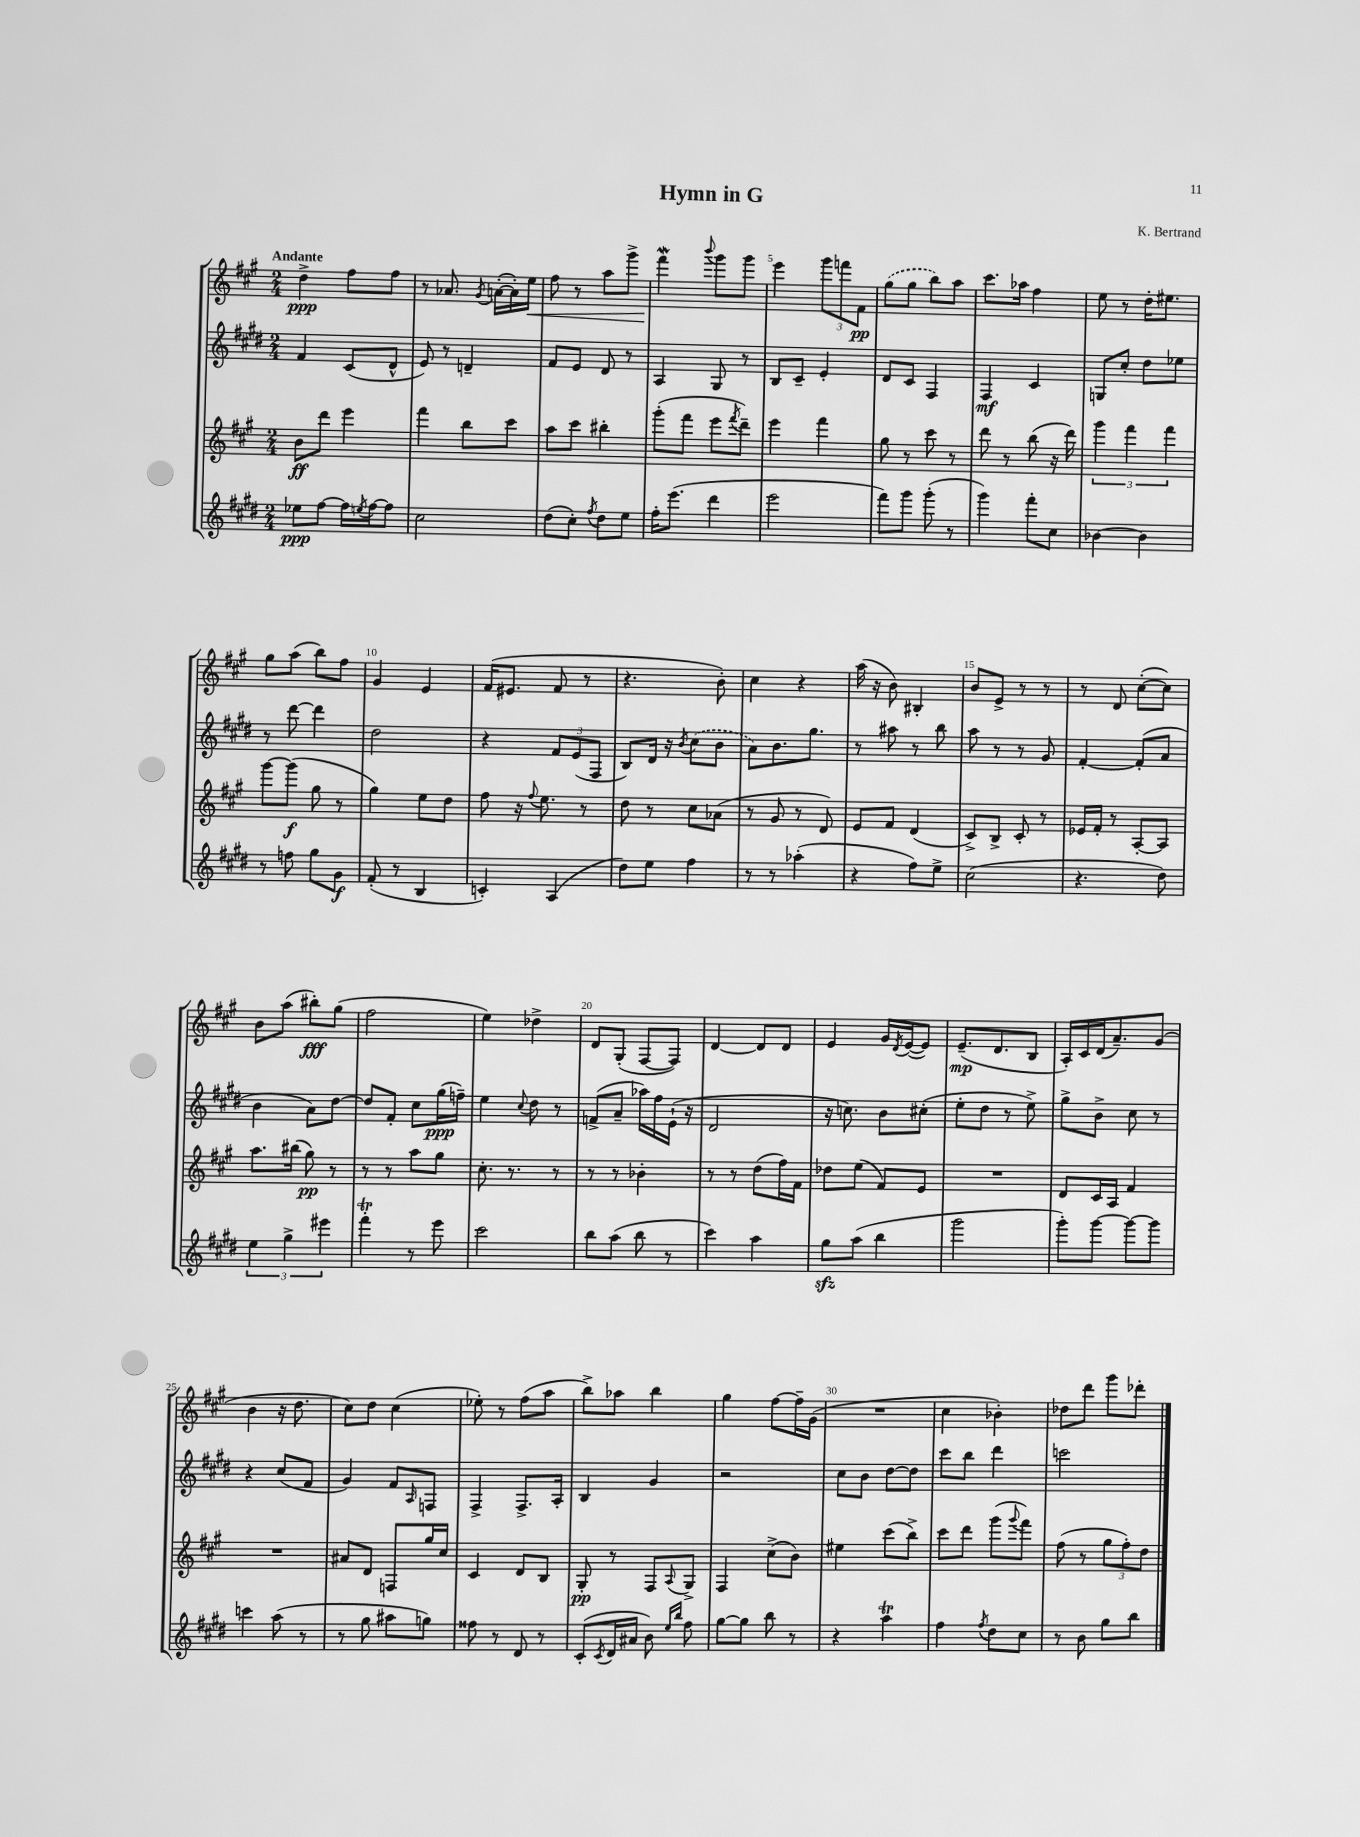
\header { title = "Hymn in G" composer = "K. Bertrand" }
<<
\new StaffGroup <<
\new Staff = "s0" {
    \clef treble \key a \major \numericTimeSignature \time 2/4 \tempo "Andante"
    d''4->\ppp fis''8 fis''8 |
    r8 aes'8. \acciaccatura { gis'8 } a'16~-.( a'16-.) e''16\< |
    fis''8 r8 a''8 gis'''8-> |
    fis'''4\mordent\! \appoggiatura { b'''8 } gis'''8 gis'''8 |
    e'''4 \tuplet 3/2 { gis'''8 f'''8 fis'8\pp } |
    \once \slurDashed gis''8( gis''8 b''8) a''8 |
    cis'''8. aes''16 fis''4 |
    e''8 r8 d''16-. eis''8. |
    gis''8 a''8( b''8) fis''8 |
    gis'4 e'4 |
    fis'16( eis'8. fis'8 r8 |
    r4. b'8-.) |
    cis''4 r4 |
    a''16( r16 b'8) bis4-. |
    b'8 e'8-> r8 r8 |
    r8 d'8 cis''8~-.( cis''8) |
    b'8 a''8( bis''8-.\fff) gis''8( |
    fis''2 |
    e''4) des''4-> |
    d'8 gis8-.( fis8~ fis8) |
    d'4~ d'8 d'8 |
    e'4 gis'16 \acciaccatura { d'8 } e'16~( e'8) |
    e'8.--\mp( d'8. b8 |
    a16-.) cis'16 d'16( a'8.--) gis'8( |
    b'4 r16 d''8. |
    cis''8) d''8 cis''4( |
    ees''8-.) r8 fis''8( a''8 |
    b''8->) aes''8 b''4 |
    gis''4 fis''8~ fis''16-- gis'16( |
    R2 |
    cis''4 bes'4-.) |
    des''8 d'''8 gis'''8 des'''8-. \bar "|." |
}
\new Staff = "s1" {
    \clef treble \key e \major \numericTimeSignature \time 2/4
    fis'4 cis'8( dis'8-^ |
    e'8) r8 d'4-- |
    fis'8 e'8 dis'8 r8 |
    a4 gis8 r8 |
    b8 cis'8-- e'4-. |
    dis'8 cis'8 fis4 |
    fis4\mf cis'4 |
    g8 cis''8-. dis''8 ees''8 |
    r8 dis'''8~ dis'''4 |
    dis''2 |
    r4 \tuplet 3/2 { fis'8 e'8( fis8 } |
    b8) dis'16 r16 \acciaccatura { b'8 } \once \slurDashed cis''8( b'8 |
    a'8) b'8. gis''8. |
    r8 ais''8 r8 b''8 |
    a''8 r8 r8 gis'8 |
    fis'4~-. fis'8-.( a'8 |
    b'4 a'8) dis''8~ |
    dis''8 fis'8-. cis''8 gis''16\ppp( f''16--) |
    e''4 \appoggiatura { cis''8 } dis''8 r8 |
    f'8->( a'8-- aes''16) fis''16 e'16-!( r16 |
    dis'2 |
    r16 c''8.) b'8 cis''8-.( |
    e''8-. dis''8 r8 e''8->) |
    gis''8-> b'8-> cis''8 r8 |
    r4 cis''8( fis'8 |
    gis'4) fis'8 \grace { a16 } f8 |
    fis4-> fis8.-> a16-. |
    b4 gis'4 |
    r2 |
    cis''8 b'8 dis''8~ dis''8 |
    cis'''8 b''8 dis'''4 |
    c'''2 \bar "|." |
}
\new Staff = "s2" {
    \clef treble \key a \major \numericTimeSignature \time 2/4
    b'8\ff d'''8 e'''4 |
    fis'''4 b''8 cis'''8 |
    a''8 cis'''8 bis''4-. |
    gis'''8-.( fis'''8 e'''8 \acciaccatura { fis'''8 } d'''8--) |
    e'''4 fis'''4 |
    gis''8 r8 cis'''8 r8 |
    d'''8 r8 b''8( r16 d'''16) |
    \tuplet 3/2 { gis'''4 fis'''4 fis'''4 } |
    gis'''8~ gis'''8\f( gis''8 r8 |
    gis''4) e''8 d''8 |
    fis''8 r16 \appoggiatura { fis''8 } e''8. r8 |
    d''8 r8 cis''8 aes'8( |
    r8 gis'8 r8 d'8) |
    e'8 fis'8 d'4( |
    cis'8->) b8-> cis'8-. r8 |
    ees'16 fis'16-. r8 a8~-. a8 |
    a''8. bis''16( gis''8\pp) r8 |
    r8 r8 a''8 gis''8 |
    cis''8.-. r8. r8 |
    r8 r8 bes'4-. |
    r8 r8 d''8( fis''16) fis'16 |
    des''8 e''8( fis'8) e'8 |
    R2 |
    d'8 cis'16 a16 fis'4 |
    R2 |
    ais'8 d'8 f8 gis''16 cis''16 |
    cis'4 d'8 b8 |
    gis8-.\pp r8 fis8 \appoggiatura { a8 } gis8-> |
    fis4 cis''8->( b'8) |
    eis''4 cis'''8( b''8->) |
    cis'''8 d'''8 gis'''8( \appoggiatura { gis'''8 } fis'''8) |
    fis''8( r8 \tuplet 3/2 { gis''8 fis''8-.) d''8 } \bar "|." |
}
\new Staff = "s3" {
    \clef treble \key e \major \numericTimeSignature \time 2/4
    ees''8\ppp fis''8~ fis''16 \acciaccatura { e''8 } fis''16~ fis''8 |
    cis''2 |
    dis''8( cis''8-.) \acciaccatura { fis''8 } dis''8 e''8 |
    fis''16-. e'''8.( dis'''4 |
    e'''2 |
    fis'''8) gis'''8 gis'''8-.( r8 |
    gis'''4) fis'''8-. cis''8 |
    bes'4~ bes'4 |
    r8 f''8 gis''8 gis'8\f |
    fis'8-.( r8 b4 |
    c'4-.) a4( |
    dis''8) e''8 fis''4 |
    r8 r8 aes''4-.( |
    r4 fis''8) e''8-> |
    cis''2( |
    r4. dis''8) |
    \tuplet 3/2 { e''4 gis''4-> eis'''4 } |
    fis'''4-.\trill r8 e'''8 |
    cis'''2 |
    b''8 a''8( b''8 r8 |
    cis'''4) a''4 |
    gis''8\sfz a''8( b''4 |
    gis'''2 |
    gis'''8-.) gis'''8~ gis'''8~ gis'''8 |
    c'''4 a''8( r8 |
    r8 gis''8 ais''8 g''8) |
    fisis''8 r8 dis'8 r8 |
    cis'8-.( \acciaccatura { cis'8 } dis'16 ais'16 b'8) \grace { e''16 b''16 } fis''8 |
    gis''8~ gis''8 b''8 r8 |
    r4 a''4\trill |
    fis''4 \acciaccatura { fis''8 } dis''8 cis''8 |
    r8 b'8 gis''8 b''8 \bar "|." |
}
>>
>>
\layout { \context { \Score \override BarNumber.break-visibility = ##(#f #t #t) barNumberVisibility = #(every-nth-bar-number-visible 5) } }
